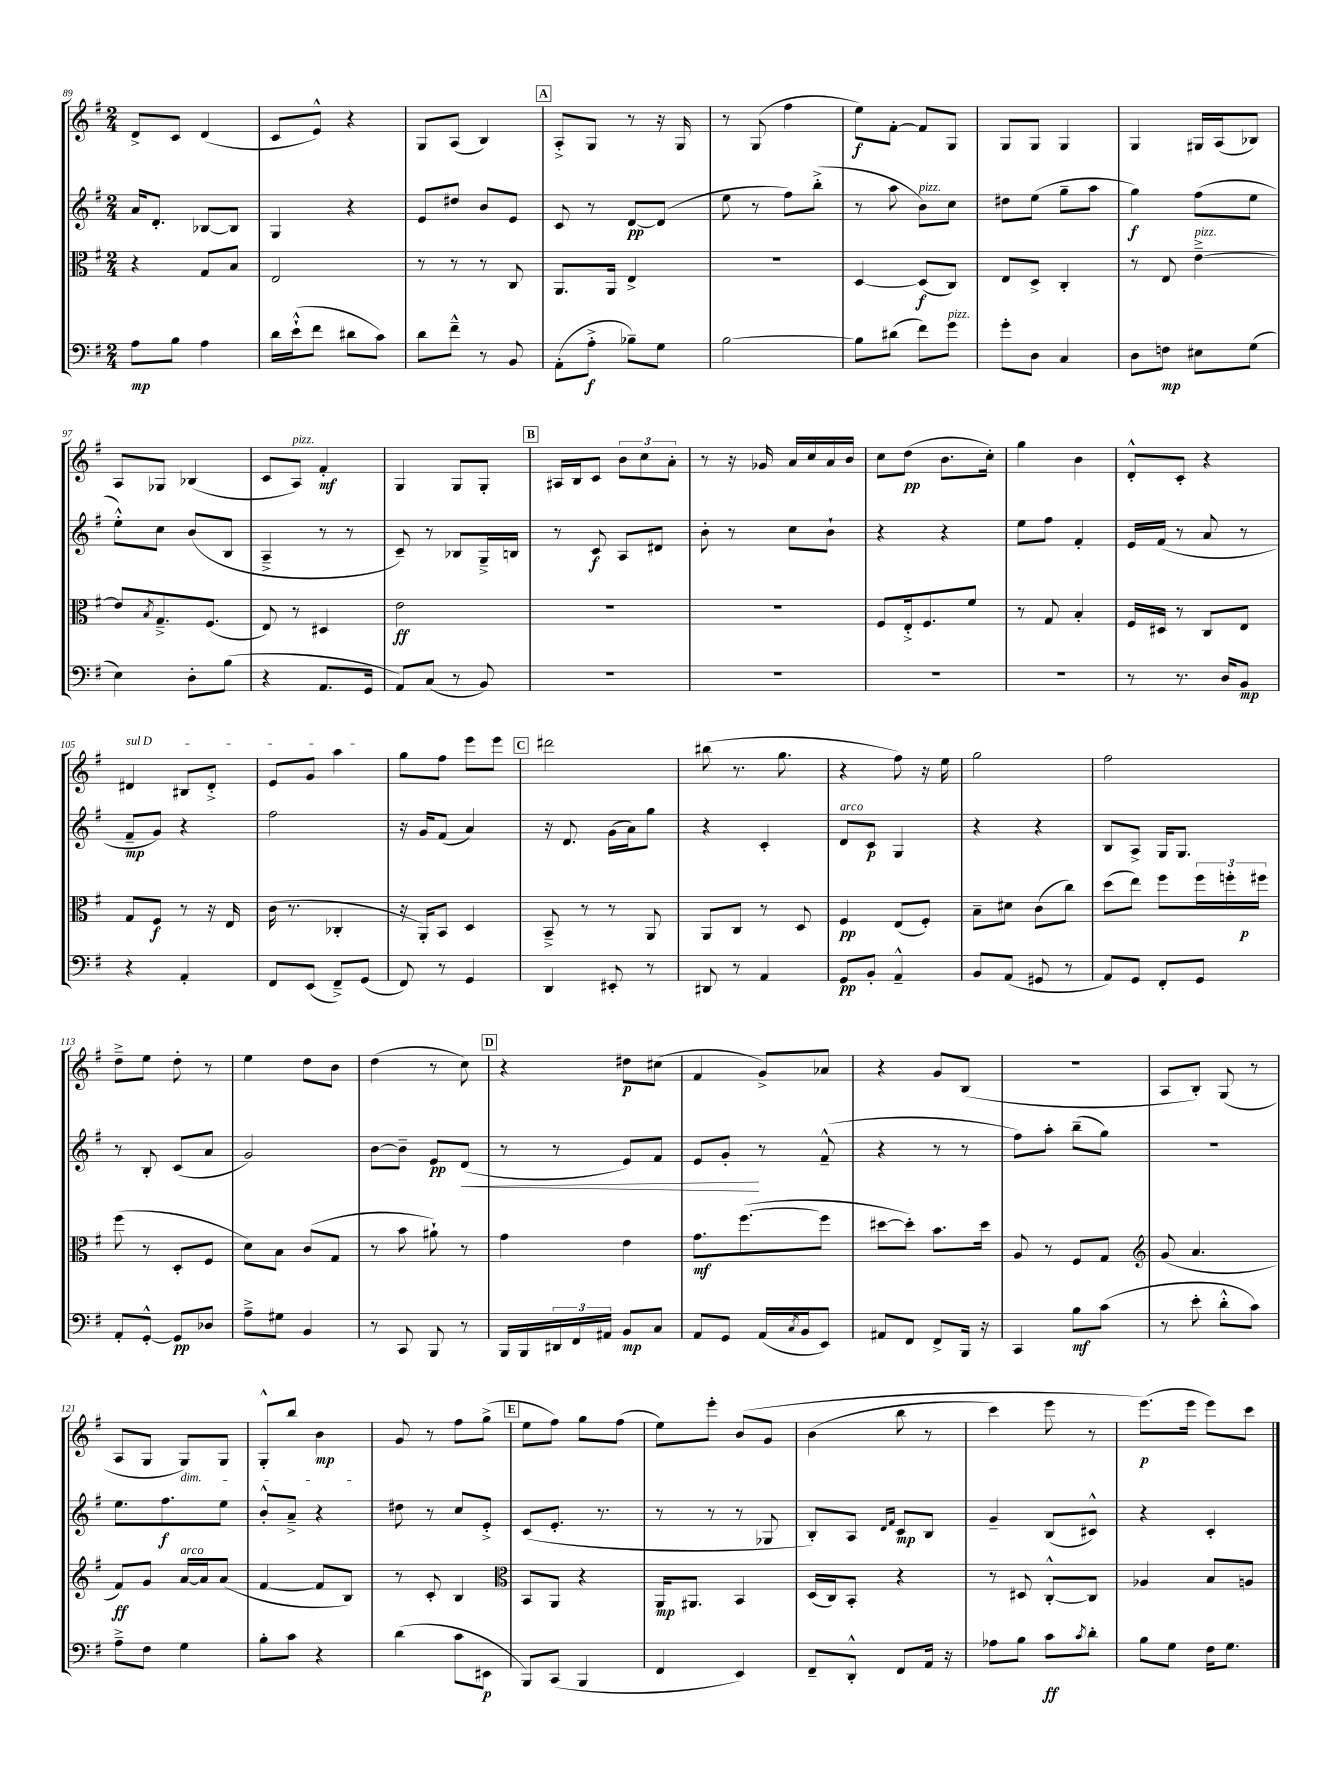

**kern	**kern	**kern	**kern
*staff4	*staff3	*staff2	*staff1
*clefF4	*clefC3	*clefG2	*clefG2
*k[f#]	*k[f#]	*k[f#]	*k[f#]
*M2/4	*M2/4	*M2/4	*M2/4
8A	4r	16a	8d^
.	.	8.d'	.
8B	.	.	8c
4A	8G	[8B-	(4d
.	8B	8B-]	.
=	=	=	=
16d	2E	4G	8c
(16e`^^	.	.	.
8f#	.	.	8e^^)
8d#	.	4r	4r
8c)	.	.	.
=	=	=	=
8d	8r	8e	8G
8f#~^^	8r	8dd#	(8A
8r	8r	8b	4B)
8BB	8C	8e	.
=	=	=	=
(8AA'	8.AA	8c	8A'^
8A'^	.	8r	8G
.	16AA	.	.
8B-~)	4E^	[8d	8r
8G	.	(8d]	16r
.	.	.	16G
=	=	=	=
[2B	2r	8ee	8r
.	.	8r	(8G
.	.	8ff#)	4ff#
.	.	(8bb'^	.
=	=	=	=
8B]	[4D	8r	8ee)
(8d#	.	8aa	[8f#'
8f#)	(8D]	8b)	8f#]
8g	8C)	8cc	8G
=	=	=	=
8g'	8E	8dd#	8G
8D	8D^	(8ee	8G
4C	4C'	8gg~	4G
.	.	8aa	.
=	=	=	=
8D	8r	4gg)	4G
8F	8E	.	.
8E#	[4e~^	(8ff#	16G#
.	.	.	(16A
(8G	.	8ee	8B-)
=	=	=	=
4E)	8e]	8ee'^^)	8A
.	8qB	.	.
.	8.G~^	8cc	8G-
8D'	.	(8b	(4B-
.	(8.F#	.	.
(8B	.	8B	.
=	=	=	=
4r	8E)	4A~^	8c
.	8r	.	8A)
8.AA	4D#	8r	4f#'
.	.	8r	.
16GG	.	.	.
=	=	=	=
8AA)	2e	8c~)	4G
(8C	.	8r	.
8r	.	8B-	8G
8BB)	.	16G~^	8G'
.	.	16B	.
=	=	=	=
2r	2r	8r	16A#
.	.	.	16B
.	.	8c	8c
.	.	8A	12b
.	.	.	12cc
.	.	8d#	.
.	.	.	12a'
=	=	=	=
2r	2r	8b'	8r
.	.	8r	16r
.	.	.	16g-
.	.	8cc	16a
.	.	.	16cc
.	.	8b`	16a
.	.	.	16b
=	=	=	=
2r	8F#	4r	8cc
.	16E'^	.	(8dd
.	8.F#	.	.
.	.	4r	8.b
.	8f#	.	.
.	.	.	16cc')
=	=	=	=
2r	8r	8ee	4gg
.	8G	8ff#	.
.	4B'	4f#'	4b
=	=	=	=
8r	16F#	16e	8d'^^
.	16D#	(16f#	.
8.r	8r	8r	8c'
.	8C	8a	4r
16D	.	.	.
8BB	8E	8r	.
=	=	=	=
4r	8G	8f#~	4d#
.	8F#	8g)	.
4AA'	8r	4r	8B#
.	16r	.	8d#'^
.	16E	.	.
=	=	=	=
8FF#	(16c	2ff#	8e
.	8.r	.	.
(8EE	.	.	8g
8FF#~^)	4C-'	.	4aa
(8GG	.	.	.
=	=	=	=
8FF#)	16r	16r	8gg
.	16AA')	16g	.
8r	8BB	(8f#	8ff#
4GG	4D	4a)	8eee
.	.	.	8eee
=	=	=	=
4DD	8BB~^	16r	2ddd#
.	.	8.d	.
.	8r	.	.
8EE#'	8r	(16g	.
.	.	16a)	.
8r	8AA	8gg	.
=	=	=	=
8DD#	8AA	4r	(8bb#
8r	8C	.	8.r
4AA	8r	4c'	.
.	.	.	8.gg
.	8D	.	.
=	=	=	=
8GG	4F#	8d	4r
8BB'	.	8c	.
4AA~^^	(8E	4G	8ff#)
.	8F#')	.	16r
.	.	.	16ee
=	=	=	=
8BB	8B~	4r	2gg
(8AA	8d#	.	.
8GG#	(8c	4r	.
8r	8cc)	.	.
=	=	=	=
8AA)	(8dd	8B	2ff#
8GG	8ee)	8A^	.
8FF#'	8ff#	16G	.
.	.	8.G	.
8GG	24ff#	.	.
.	24ff'	.	.
.	24ff#	.	.
=	=	=	=
8AA'	(8ff#	8r	8dd~^
[8GG'^^	8r	8B'	8ee
8GG]	8D'	(8c	8dd'
8D-	8F#	8a	8r
=	=	=	=
8A~^	8d)	2g)	4ee
8G#	8B	.	.
4BB	(8c	.	8dd
.	8G	.	8b
=	=	=	=
8r	8r	[8b	(4dd
8CC	8b	8b~]	.
8BBB	8a#`)	8e	8r
8r	8r	(8d	8cc)
=	=	=	=
16BBB	4g	8r	4r
16BBB	.	.	.
24DD#	.	8r	.
24FF#	.	.	.
24AA#	.	.	.
8BB	4e	8e)	8dd#
8C	.	8f#	(8cc#
=	=	=	=
8AA	8.g	8e	4f#
8GG	.	8g'	.
.	([8.ff#	.	.
(16AA	.	8r	8g^)
8qC	.	.	.
16BB	.	.	.
8EE)	8ff#]	(8f#~^^	8a-
=	=	=	=
8AA#	[8dd#	4r	4r
8FF#	8dd#'])	.	.
8FF#^	8.b	8r	8g
16BBB	.	8r	(8B
16r	16dd#	.	.
=	=	=	=
4CC	8A	8ff#)	2r
.	8r	8aa'	.
8B	8F#	(8bb~	.
(8c	8G	8gg)	.
=	=	=	=
*	*clefG2	*	*
8r	(8g	2r	8A
8e'	4.a	.	8B')
8d'^^	.	.	(8G
8c)	.	.	8r
=	=	=	=
8A~^	8f#)	8.ee	8A
8F#	8g	.	8G
.	.	8.ff#	.
4G	[16a	.	8G)
.	16a]	.	.
.	(8a	8ee	8G
=	=	=	=
8B'	[4f#	8b'^^	8G'^^
8c	.	8a~^	8bb
4r	8f#]	4r	4b
.	8B)	.	.
=	=	=	=
(4d	8r	8dd#	8g
.	8c'	8r	8r
8c	4B	8cc	8ff#
8EE#	.	8e'^	(8gg^
=	=	=	=
*	*clefC3	*	*
8BBB)	8BB	(8c	8ee
(8CC	8AA	8.e'	8ff#)
4BBB	4r	.	8gg
.	.	8.r	.
.	.	.	(8ff#
=	=	=	=
4FF#	16AA	8r	8ee)
.	8.AA#	.	.
.	.	8r	8eee'
4EE)	4BB	8r	&(8b
.	.	8G-	8g
=	=	=	=
8FF#~	(16D	8B')	(4b
.	16C)	.	.
8DD'^^	8BB'	8A	.
.	.	16qqd	.
.	.	16qqf#	.
8FF#	4r	8c	8bb
16AA	.	8B	8r
16r	.	.	.
=	=	=	=
8A-	8r	4g~	4ccc)
8B	8D#	.	.
8c	[8C'^^	(8B	8eee
8qc	.	.	.
8d'	8C]	8c#^^)	8r
=	=	=	=
8B	4A-	4r	(8.eee&)
8G	.	.	.
.	.	.	16eee
16F#	8B	4c'	8eee)
8.G	.	.	.
.	8A	.	8ccc
==	==	==	==
*-	*-	*-	*-
